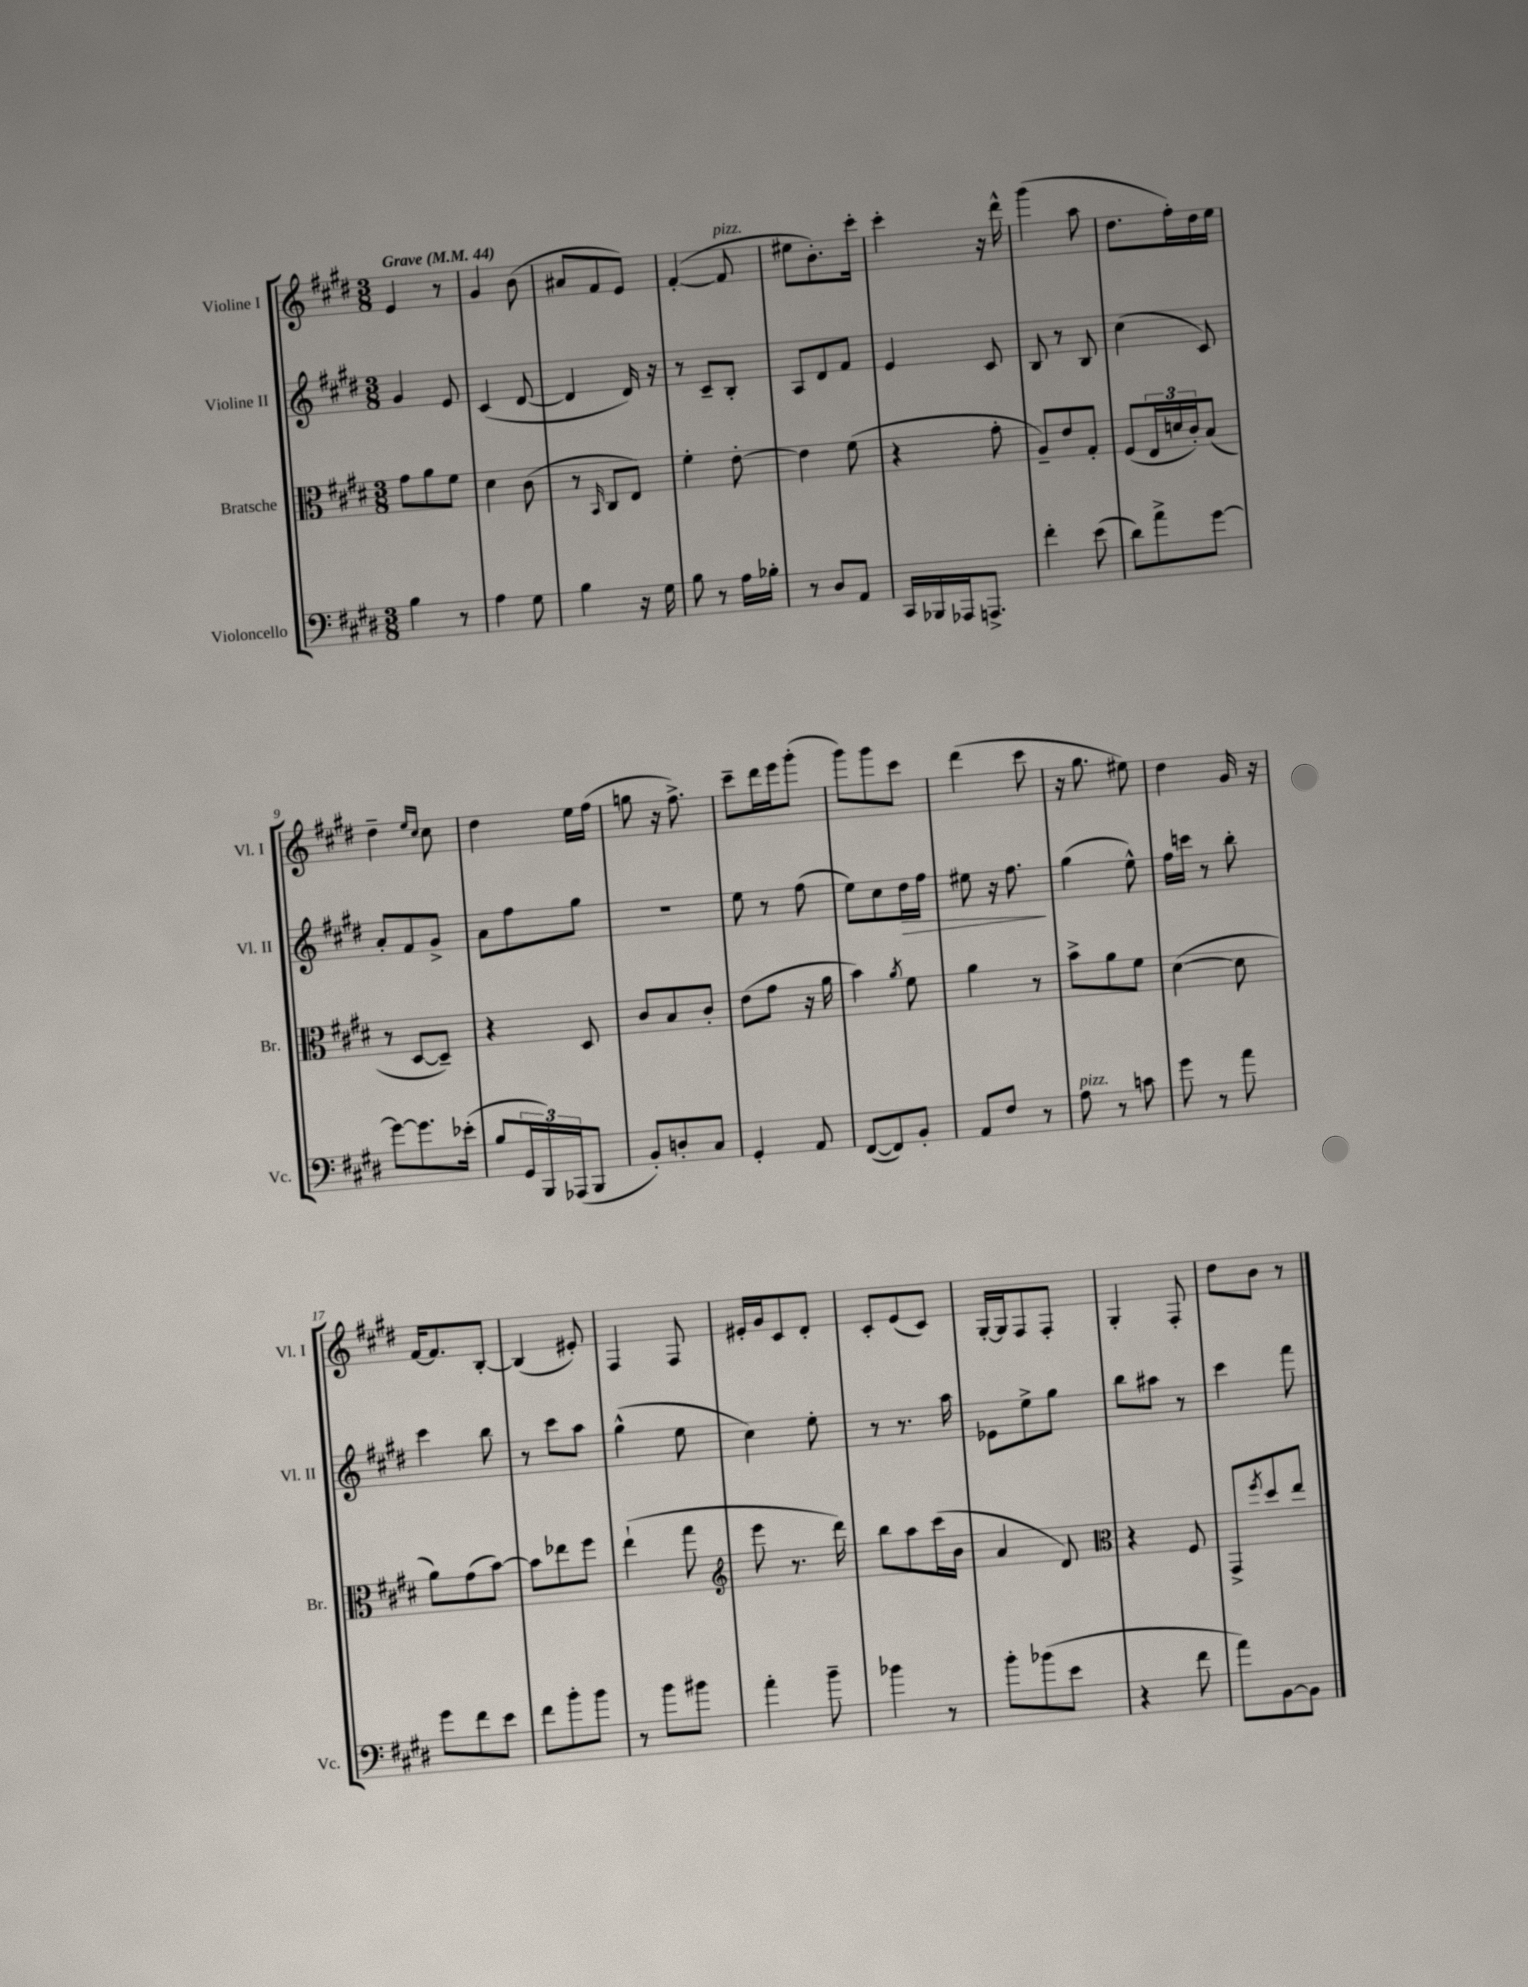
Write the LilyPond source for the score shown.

<<
\new StaffGroup <<
\new Staff = "s0" \with { instrumentName = "Violine I" shortInstrumentName = "Vl. I" } {
    \clef treble \key e \major \numericTimeSignature \time 3/8 \tempo "Grave" 4 = 44
    e'4 r8 |
    gis'4 b'8( |
    ais'8 fis'8 e'8) |
    fis'4~-.( fis'8^\markup { \italic "pizz." } |
    eis''8 b'8.-.) cis'''16-. |
    cis'''4-. r16 dis'''16-^ |
    gis'''4( a''8 |
    dis''8. fis''16-.) dis''16 e''16 |
    dis''4-- \grace { e''16 cis''16 } cis''8 |
    dis''4 e''16 fis''16( |
    g''8 r16 fis''8.->) |
    cis'''8-- dis'''16 e'''16 gis'''8-.( |
    gis'''8) gis'''8 cis'''8 |
    dis'''4( cis'''8 |
    r16 gis''8. eis''8) |
    dis''4 gis'16 r16 |
    fis'16~ fis'8. b8~-. |
    b4( eis'8-.) |
    fis4 fis8 |
    eis'16-. gis'16 cis'8 dis'8-. |
    cis'8-. e'8( cis'8) |
    gis16~-. gis16 fis8 fis8-. |
    gis4-. fis8-. |
    dis''8 b'8 r8 \bar "|." |
}
\new Staff = "s1" \with { instrumentName = "Violine II" shortInstrumentName = "Vl. II" } {
    \clef treble \key e \major \numericTimeSignature \time 3/8
    gis'4 e'8 |
    cis'4( dis'8~ |
    dis'4 dis'16) r16 |
    r8 cis'8-- b8-. |
    a8 dis'8 fis'8 |
    e'4 cis'8 |
    b8 r8 b8 |
    cis''4( cis'8) |
    a'8-. fis'8 gis'8-> |
    a'8 fis''8 gis''8 |
    R4. |
    e''8 r8 fis''8( |
    e''8) cis''8 dis''16\> fis''16 |
    eis''8 r16 fis''8.\! |
    gis''4( e''8-^) |
    fis''16 c'''16 r8 b''8-. |
    cis'''4 b''8 |
    r8 cis'''8 a''8 |
    gis''4-^( e''8 |
    cis''4) e''8-. |
    r8 r8. a''16 |
    ees'8 e''8-> gis''8 |
    b''8 ais''8 r8 |
    cis'''4 fis'''8 \bar "|." |
}
\new Staff = "s2" \with { instrumentName = "Bratsche" shortInstrumentName = "Br." } {
    \clef alto \key e \major \numericTimeSignature \time 3/8
    gis'8 a'8 fis'8 |
    dis'4 cis'8( |
    r8 \grace { b,16 } cis8 e8) |
    fis'4-. e'8~-. |
    e'4 fis'8( |
    r4 gis'8-. |
    a8--) e'8 gis8-. |
    fis8( \tuplet 3/2 { e16 d'16 cis'16-.) } b8( |
    r8 dis8~ dis8--) |
    r4 dis8 |
    cis'8 b8 cis'8-. |
    e'8( gis'8 r16 a'16 |
    b'4) \acciaccatura { a'8 } fis'8 |
    a'4 r8 |
    b'8-> a'8 fis'8 |
    dis'4~( dis'8 |
    a'8) gis'8( b'8~) |
    b'8 ees''8 fis''8 |
    e''4-!( gis''8 |
    \clef treble e'''8 r8. dis'''16) |
    b''8 a''8 cis'''16( b'16 |
    a'4 dis'8) |
    \clef alto r4 fis8 |
    gis,8-> \acciaccatura { fis''8 } dis''8 e''8 \bar "|." |
}
\new Staff = "s3" \with { instrumentName = "Violoncello" shortInstrumentName = "Vc." } {
    \clef bass \key e \major \numericTimeSignature \time 3/8
    b4 r8 |
    a4 gis8 |
    b4 r16 gis16 |
    b8 r8 a16 bes16-. |
    r8 dis8 a,8 |
    cis,16 bes,,16 aes,,16 a,,8.-> |
    fis'4-. e'8( |
    dis'8) a'8-> gis'8~ |
    gis'8~ gis'8. ees'16-.( |
    b8 \tuplet 3/2 { gis,16 b,,16) aes,,16( } b,,8 |
    b,8-.) d8-. cis8 |
    gis,4-. a,8 |
    fis,8~( fis,8) b,8-. |
    a,8 fis8 r8 |
    a8^\markup { \italic "pizz." } r8 c'8 |
    gis'8 r8 a'8 |
    gis'8 fis'8 e'8 |
    fis'8 b'8-. b'8 |
    r8 b'8 bis'8 |
    a'4-. b'8-- |
    bes'4 r8 |
    b'8-. bes'8( e'8 |
    r4 fis'8 |
    a'8) b,8~ b,8 \bar "|." |
}
>>
>>
